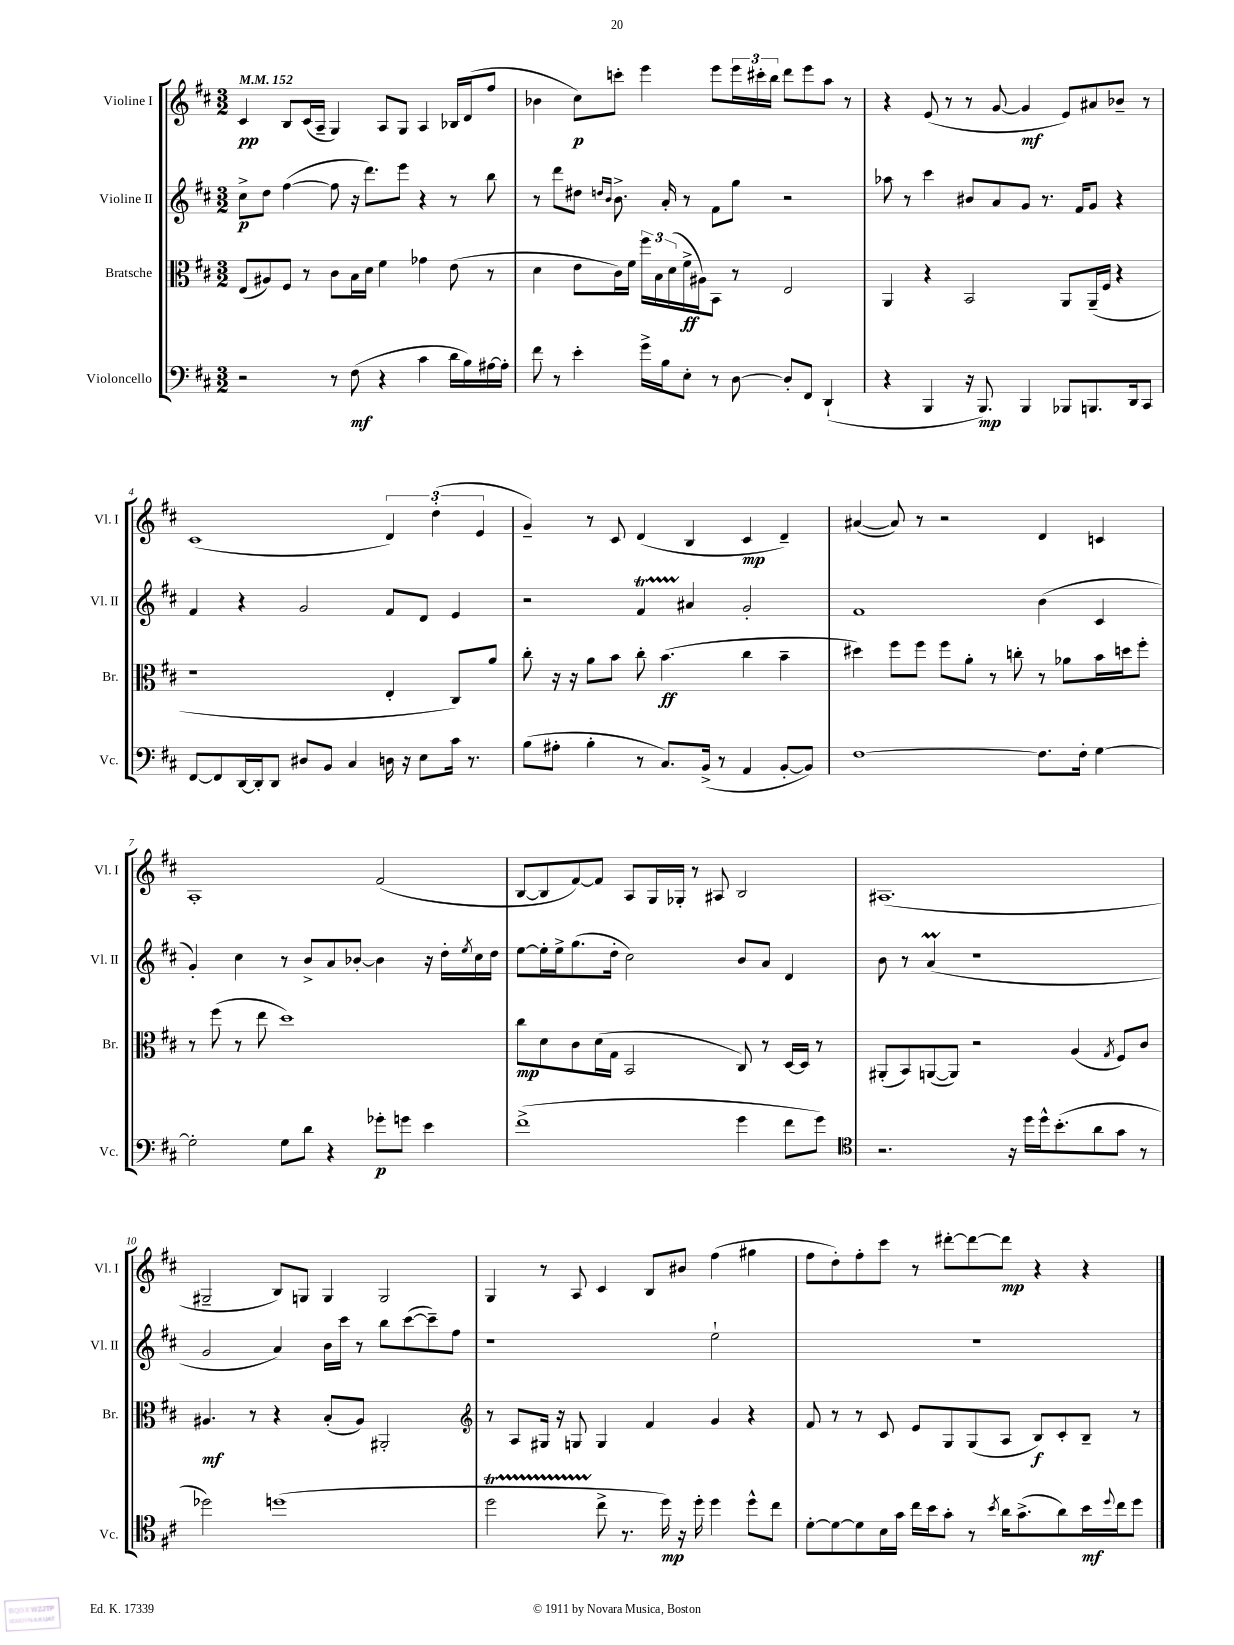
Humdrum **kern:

**kern	**kern	**kern	**kern
*staff4	*staff3	*staff2	*staff1
*clefF4	*clefC3	*clefG2	*clefG2
*k[f#c#]	*k[f#c#]	*k[f#c#]	*k[f#c#]
*M3/2	*M3/2	*M3/2	*M3/2
*MM152	*MM152	*MM152	*MM152
2r	(8E/L	8cc#^\L	4c#/
.	8A#/)	8dd\J	.
.	8F#/J	([4ff#\	8B/L
.	8r	.	(16c#/L
.	.	.	16A~/JJ
8r	8c#\L	8ff#\]	4G/)
(8F#\	16B\L	16r	.
.	16d\JJ	8.ddd\L)	.
4r	4f#\	.	8A/L
.	.	8eee\J	8G/J
4c#\	4g-\	4r	4A/
16d\LL	(8e\	8r	16B-/LL
16B\)	.	.	(16d/J
[16A#\	8r	8bb\	8ff#/J
16A#'\]JJ	.	.	.
=	=	=	=
8f#\	4d\	8r	4b-\
8r	.	8ddd\L	.
4e'\	8e\L	8dd#\J	8cc#\L)
.	.	16qqdd/LL	.
.	.	16qqb/JJ	.
.	16c#\L)	8.b^\	8ccc'\J
.	16f#\JJ	.	.
16g^\LL	24ff#\LL	.	4eee\
.	24B\	.	.
16B\J	.	16a'/	.
.	(24d\	.	.
8E'\J	16f#^\	8r	.
.	16A#\J)	.	.
8r	8BB\J	8f#\L	8eee\L
[8D\	8r	8gg\J	24eee\L
.	.	.	24ccc#'\
.	.	.	24bb\JJ
8D'/]L	2E/	2r	8ddd\L
8FF#/J	.	.	8eee\
(4DD`/	.	.	8aa\J
.	.	.	8r
=	=	=	=
4r	4AA/	8aa-\	4r
.	.	8r	.
4BBB/	4r	4ccc#\	(8e/
.	.	.	8r
16r	2BB/	8b#/L	8r
8.BBB/)	.	.	.
.	.	8a/	[8g/
4BBB/	.	8g/J	4g/]
.	.	8.r	.
8BBB-/L	8AA/L	.	8e/L)
.	.	16f#/LK	.
8.BBB/	(16AA~/L	8g/J	8a#/
.	16F#/JJ	.	.
.	4r	4r	8b-~/J
16DD/k	.	.	.
8CC#/J	.	.	8r
=	=	=	=
[8FF#/L	1r	4f#/	(1c#
8FF#/]	.	.	.
[16DD/L	.	4r	.
16DD'/]J	.	.	.
8DD/J	.	.	.
8D#/L	.	2g/	.
8BB/J	.	.	.
4C#/	.	.	.
16D\	4E'/	8f#/L	6d/)
16r	.	.	.
8E\L	.	8d/J	.
.	.	.	(6dd'\
16c#\Jk	8C#/L)	4e/	.
8.r	.	.	.
.	.	.	6e/
.	8a/J	.	.
=	=	=	=
(8B\L	8cc#'\	2r	4g~/)
8A#'\J	16r	.	.
.	16r	.	.
4B'\	8a\L	.	8r
.	8b\J	.	8c#/
8r	8cc#'\	4f#/	(4d/
8.C#/L)	(4.b\	.	.
.	.	4a#/	4B/
(16BB^/Jk	.	.	.
8r	.	.	.
4AA/	4cc#\	2g'/	4c#/
[8BB'/L	4b~\	.	4d~/)
8BB/]J)	.	.	.
=	=	=	=
[1F#	4dd#\)	1f#	([4a#/
.	8ff#\L	.	8a#/])
.	8ff#\J	.	8r
.	8ff#\L	.	2r
.	8a'\J	.	.
.	8r	.	.
.	8cc'\	.	.
8.F#\]L	8r	(4b\	4d/
.	8a-\L	.	.
16F#'\Jk	.	.	.
[4G\	16b\L	4c#/	4c/
.	16dd\J	.	.
.	8ff#'\J	.	.
=	=	=	=
2G'\]	8r	4g'/)	1A'
.	(8ff#\	.	.
.	8r	4cc#\	.
.	8ee\	.	.
8G\L	1dd)	8r	.
8d\J	.	8b^/L	.
4r	.	8a/	.
.	.	[8b-'/J	.
8g-'\L	.	4b-\]	(2f#/
8g\J	.	.	.
4e\	.	16r	.
.	.	16dd'\LL	.
.	.	8qee/	.
.	.	16cc#\	.
.	.	16dd\JJ	.
=	=	=	=
(1f#^	8cc#\L	[8ee\L	[8B/L
.	8d\	16ee'\]L	8B/]
.	.	16ee^\J	.
.	8c#\	(8.gg\	[8f#/)
.	(16d\L	.	8f#/]J
.	16G\JJ	16dd'\Jk	.
.	2BB/	2cc#\)	8A/L
.	.	.	16G/L
.	.	.	16G-'/JJ
.	.	.	8r
.	.	.	8A#/
4g\	8C#/)	8b/L	2B/
.	8r	8a/J	.
8f#\L	[16D/LL	4d/	.
.	16D/]JJ	.	.
8g\J)	8r	.	.
=	=	=	=
*clefC4	*	*	*
2.r	(8AA#'/L	8b\	(1.A#
.	8BB/)	8r	.
.	([8AA/	(4a/	.
.	8AA/]J)	.	.
.	2r	1r	.
16r	.	.	.
16dd\LL	.	.	.
16dd^^\J	.	.	.
(8.b'\	.	.	.
.	(4A/	.	.
8a\	.	.	.
.	8qG/	.	.
8g\J	8F#/L)	.	.
8r	8c#/J	.	.
=	=	=	=
2dd-\)	4.A#/	2g/	2G#~/
.	8r	.	.
(1dd	4r	4a/)	8B/L)
.	.	.	8G/J
.	(8B'/L	16b\LL	4G/
.	.	16ccc#\JJ	.
.	8A#/J)	8r	.
.	2AA#'/	8bb\L	2G/
.	.	([8ccc#\	.
.	.	8ccc#~\])	.
.	.	8ff#\J	.
=	=	=	=
*	*clefG2	*	*
2dd\	8r	1r	4G/
.	8A/L	.	.
.	16G#/Jk	.	8r
.	16r	.	.
.	8G/	.	8A/
8cc#^\	4G/	.	4c#/
8.r	.	.	.
.	4f#/	.	8B/L
16dd\)	.	.	.
16r	.	.	8b#/J
16dd'\	.	.	.
4dd\	4g/	2ee`\	(4ff#\
8dd^^\L	4r	.	4gg#\
8cc#\J	.	.	.
=	=	=	=
[8d'\L	8f#/	1.r	8ff#\L
8d\_	8r	.	8dd'\)
8d\]	8r	.	8ff#'\
16B\L	8c#/	.	8ccc#\J
16g\JJ	.	.	.
16cc#\LL	8e/L	.	8r
16b\J	.	.	.
8g'\J	8G/	.	[8ddd#'\L
8r	(8G/	.	8ddd#\_
8qb/	.	.	.
16a\LK	8A/J	.	8ddd#\]J
(8.g^\	.	.	.
.	8B/L)	.	4r
8a\)	8c#'/	.	.
16b\L	8B~/J	.	4r
8qqdd/	.	.	.
16cc#\J	.	.	.
8dd\J	8r	.	.
==	==	==	==
*-	*-	*-	*-
